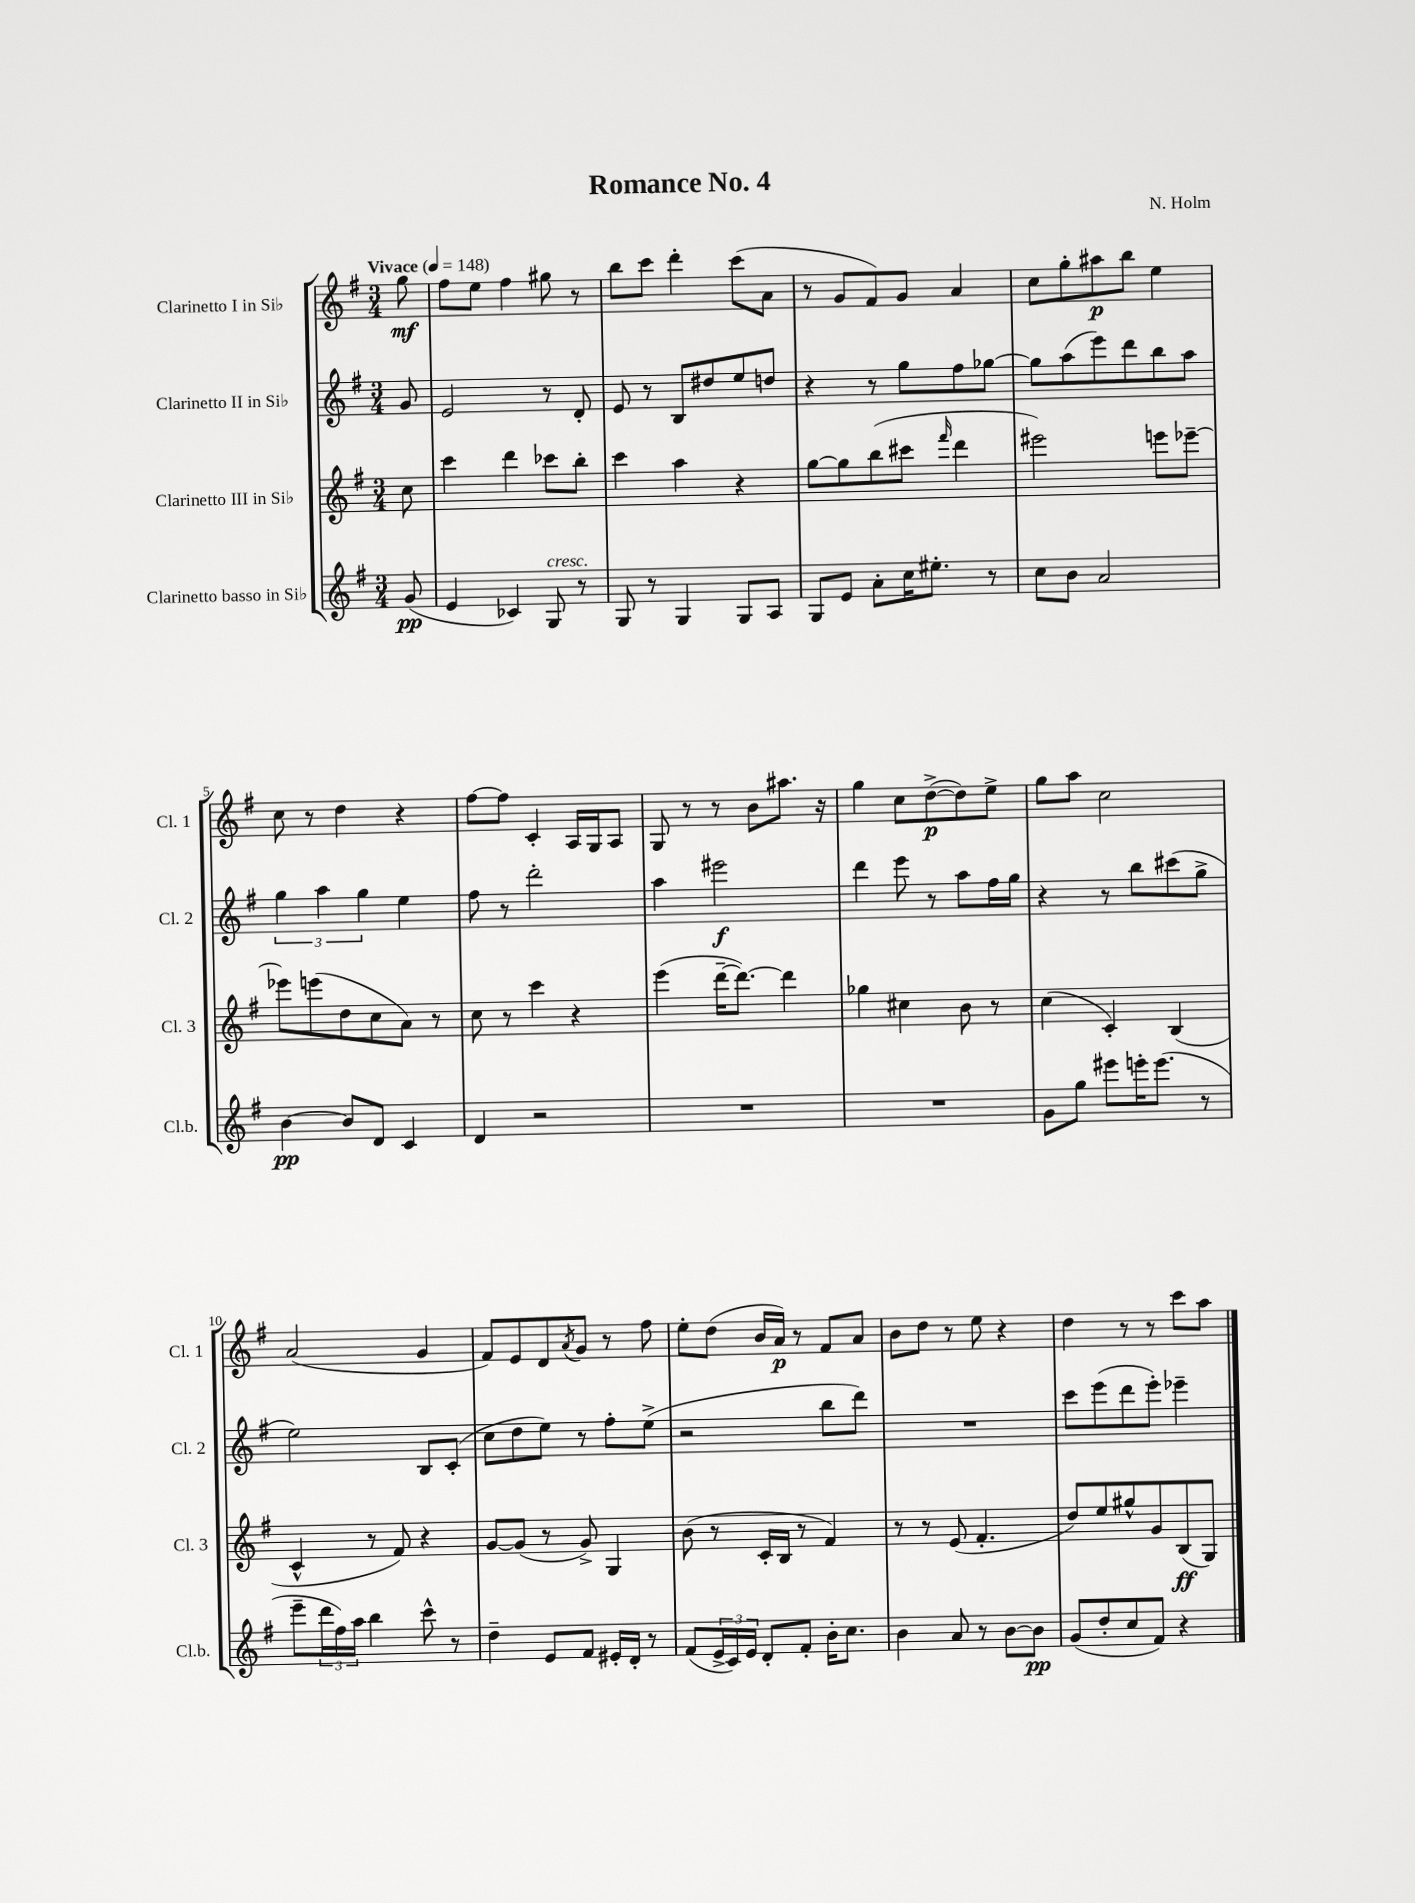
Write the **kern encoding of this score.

**kern	**kern	**kern	**kern
*staff4	*staff3	*staff2	*staff1
*clefG2	*clefG2	*clefG2	*clefG2
*k[f#]	*k[f#]	*k[f#]	*k[f#]
*M3/4	*M3/4	*M3/4	*M3/4
*MM148	*MM148	*MM148	*MM148
(8g	8cc	8g	8gg
=	=	=	=
4e	4ccc	2e	8ff#
.	.	.	8ee
4c-)	4ddd	.	4ff#
8G	8ccc-	8r	8gg#
8r	8bb'	8d'	8r
=	=	=	=
8G	4ccc	8e	8bb
8r	.	8r	8ccc
4G	4aa	8B	4ddd'
.	.	8dd#	.
8G	4r	8ee	(8ccc
8A	.	8dd	8a
=	=	=	=
8G	[8gg	4r	8r
8e	8gg]	.	8g
8a'	(8bb	8r	8f#)
16cc	8ccc#	8gg	8g
8.ee#'	.	.	.
.	16qqfff#	.	.
.	4ddd	8ff#	4a
8r	.	[8gg-	.
=	=	=	=
8cc	2eee#)	8gg-]	8cc
8b	.	(8aa	8gg'
2a	.	8eee)	8aa#
.	.	8ddd	8bb
.	8eee	8bb	4ee
.	[8eee-~	8aa	.
=	=	=	=
[4b	8eee-]	6gg	8cc
.	(8eee	.	8r
.	.	6aa	.
8b]	8dd	.	4dd
.	.	6gg	.
8d	8cc	.	.
4c	8a)	4ee	4r
.	8r	.	.
=	=	=	=
4d	8cc	8ff#	[8ff#
.	8r	8r	8ff#]
2r	4ccc	2ddd'	4c'
.	4r	.	16A
.	.	.	16G
.	.	.	8A
=	=	=	=
2.r	(4eee	4aa	8G
.	.	.	8r
.	[16ddd~	2eee#	8r
.	8.ddd_)	.	.
.	.	.	8b
.	4ddd]	.	8.aa#
.	.	.	16r
=	=	=	=
2.r	4gg-	4ddd	4gg
.	4cc#	8eee	8cc
.	.	8r	([8dd^
.	8b	8aa	8dd])
.	8r	16ff#	8ee^
.	.	16gg	.
=	=	=	=
8g	(4cc	4r	8gg
8gg	.	.	8aa
8eee#	4c')	8r	2cc
16eee'	.	8bb	.
(8.eee	.	.	.
.	(4B	(8ccc#	.
8r	.	8gg^	.
=	=	=	=
8eee~	4c^^	2ee)	(2a
24ddd	.	.	.
24ff#)	.	.	.
24aa	.	.	.
4bb	8r	.	.
.	8f#)	.	.
8ccc^^	4r	8B	4g
8r	.	(8c'	.
=	=	=	=
4dd~	[8g	8cc	8f#)
.	(8g]	8dd	8e
8e	8r	8ee)	8d
.	.	.	8qa
8f#	8g^)	8r	8g
16e#'	4G	8ff#'	8r
16d'	.	.	.
8r	.	(8ee^	8ff#
=	=	=	=
(8f#	(8b	2r	8ee'
24e^	8r	.	(8dd
24c)	.	.	.
24e	.	.	.
8d'	16c'	.	16b
.	16B	.	16a)
8f#'	8r	.	8r
16b'	4f#)	8bb	8f#
8.cc	.	.	.
.	.	8ddd)	8a
=	=	=	=
4b	8r	2.r	8b
.	8r	.	8dd
8a	(8e	.	8r
8r	4.f#'	.	8ee
[8b	.	.	4r
8b]	.	.	.
=	=	=	=
(8g	8dd)	8ccc	4dd
8dd'	8ee	(8eee	.
8cc	8gg#^^	8ddd	8r
8f#)	8g	8eee')	8r
4r	(8B	4eee-~	8ccc
.	8G)	.	8aa
==	==	==	==
*-	*-	*-	*-
